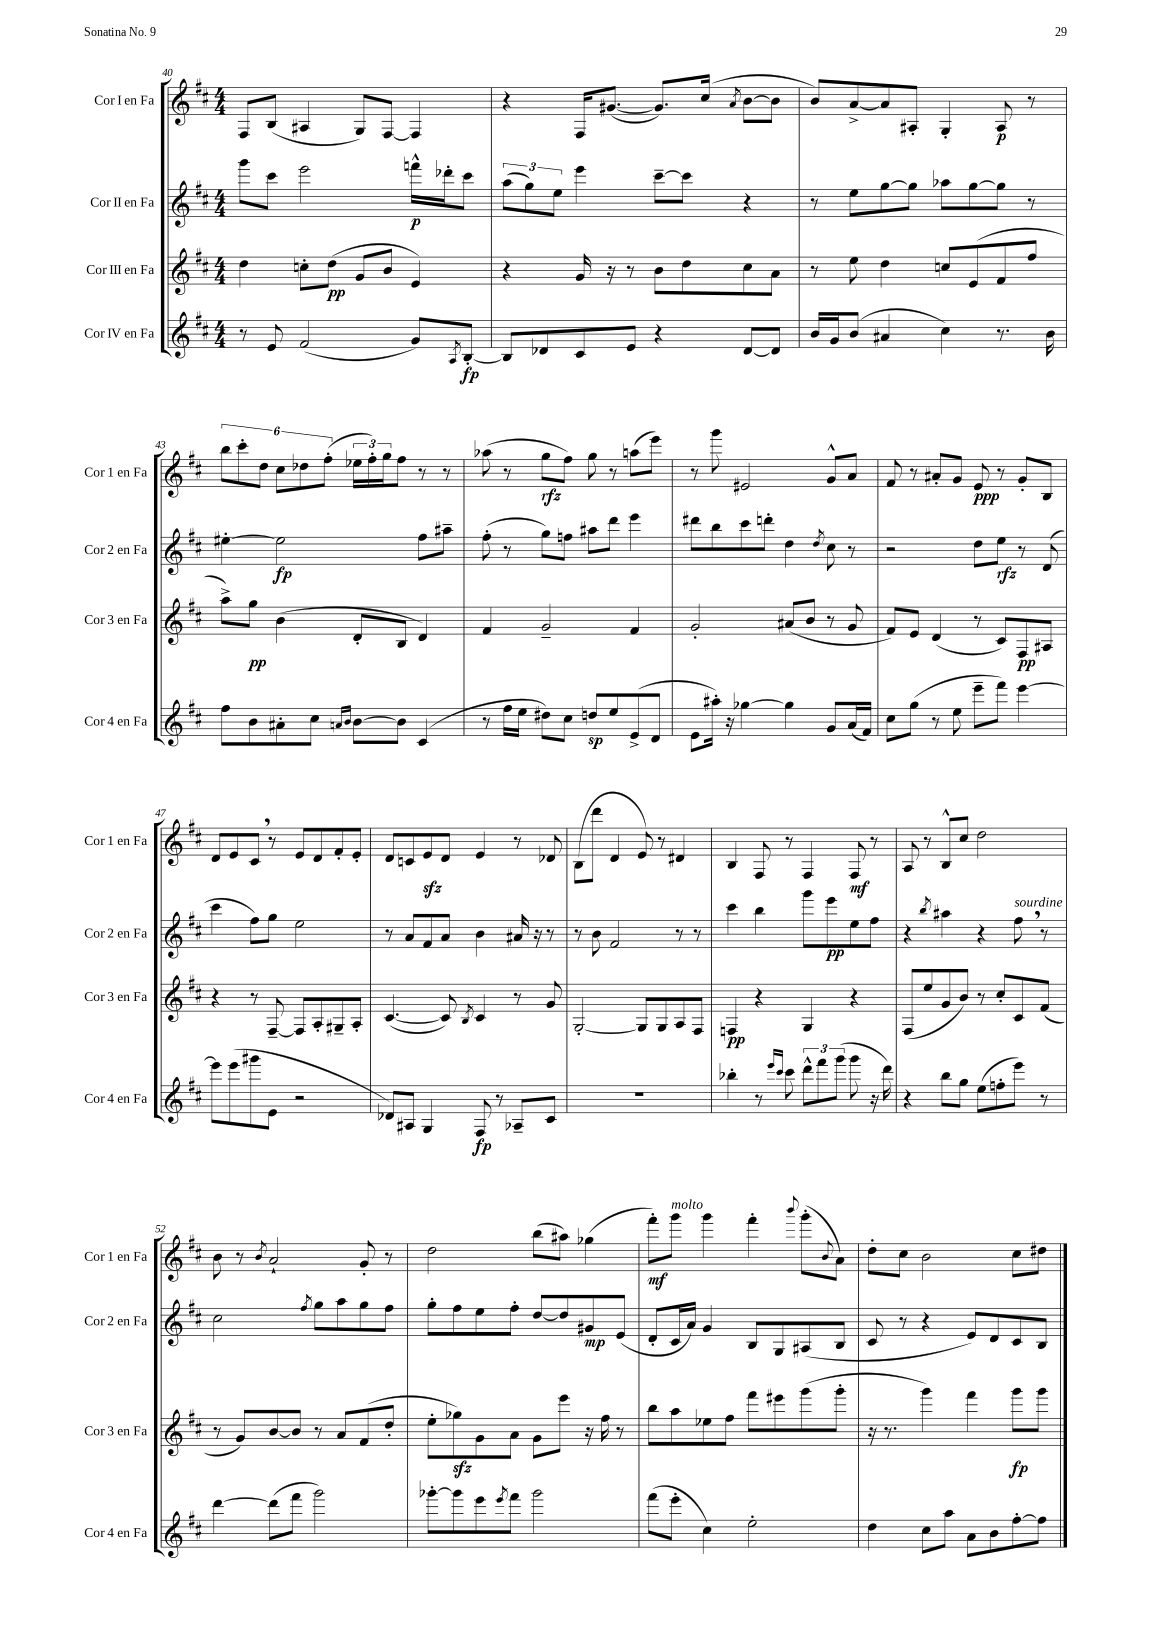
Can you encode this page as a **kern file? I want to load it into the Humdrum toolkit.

**kern	**kern	**kern	**kern
*staff4	*staff3	*staff2	*staff1
*clefG2	*clefG2	*clefG2	*clefG2
*k[f#c#]	*k[f#c#]	*k[f#c#]	*k[f#c#]
*M4/4	*M4/4	*M4/4	*M4/4
8r	4dd	8ggg	8F#
8e	.	8ccc#	(8B
(2f#	8cc'	2eee	4A#
.	(8dd	.	.
.	8g	.	8G)
.	8b	.	[8F#
8g)	4e)	16fff^^	4F#]
.	.	16ddd-'	.
8qA	.	.	.
[8B'	.	8ccc#	.
=	=	=	=
8B]	4r	(12aa	4r
.	.	12gg)	.
8d-	.	.	.
.	.	12ee	.
8c#	16g	4eee	16F#
.	16r	.	([8.g#
8e	8r	.	.
4r	8b	[8ccc#~	8.g#])
.	8dd	8ccc#]	.
.	.	.	(16cc#
.	.	.	8qa
[8d-	8cc#	4r	[8b
8d-]	8a	.	8b]
=	=	=	=
16b	8r	8r	8b)
16g	.	.	.
(8b	8ee	8ee	[8a^
4a#	4dd	[8gg	8a]
.	.	8gg]	8A#'
4cc#)	8cc	8aa-	4G'
.	(8e	[8gg	.
8.r	8f#	8gg]	8A#
.	8ff#	8r	8r
16b	.	.	.
=	=	=	=
8ff#	8aa^)	[4ee#'	12bb
.	.	.	12ccc#'
8b	8gg	.	.
.	.	.	12dd
8a#'	(4b	2ee#]	12cc#
.	.	.	12dd-
8cc#	.	.	.
.	.	.	(12ff#'
16qqa	.	.	.
16qqb	.	.	.
[8b	8d'	.	24ee-
.	.	.	24ff#')
.	.	.	24gg
8b]	8B	.	8ff#
(4c#	4d)	8ff#	8r
.	.	8aa#~	8r
=	=	=	=
8r	4f#	(8ff#'	(8aa-
16ff#	.	8r	8r
16ee	.	.	.
8dd#)	2g~	8gg)	8gg
8cc#	.	8ff	8ff#)
8dd	.	8aa#	8gg
8ee	.	8ddd	8r
(8e^	4f#	4eee	(8aa
8d	.	.	8eee)
=	=	=	=
8e	2g'	8ddd#	8r
16aa#')	.	8bb	8ggg
16r	.	.	.
[4gg-	.	8ccc#	2e#
.	.	8ddd'	.
4gg-]	(8a#	4dd	.
.	8b	.	.
.	.	8qdd	.
8g	8r	8cc#	8g^^
(16a	8g	8r	8a
16f#)	.	.	.
=	=	=	=
8cc#	8f#)	2r	8f#
(8gg	8e	.	8r
8r	(4d	.	8a#'
8ee	.	.	8g
8eee~	8r	8dd	8e
8fff#)	8c#)	8ee	8r
[4eee	8F#	8r	8g'
.	8A#	(8d	8B
=	=	=	=
8eee]	4r	4ccc#	8d
(8eee	.	.	8e
8ggg#	8r	8ff#)	8c#
8e	[8F#~	8gg	8r
2r	8F#]	2ee	8e
.	8A'	.	8d
.	8G#~	.	8f#'
.	8A'	.	8e'
=	=	=	=
8d-)	([4.c#	8r	8d
8A#	.	8a	8c
4G	.	8f#	8e
.	8c#])	8a	8d
.	8qB	.	.
8F#	4c#	4b	4e
8r	.	.	.
8A-~	8r	16a#	8r
.	.	16r	.
8c#	8g	8r	8d-
=	=	=	=
1r	[2G'	8r	(8B
.	.	8b	8ddd
.	.	2f#	4d
.	8G]	.	8e)
.	8G	.	8r
.	8A	8r	4d#
.	8F#	8r	.
=	=	=	=
4bb-'	4F	4ccc#	4B
8r	4r	4bb	8F#
16qqeee	.	.	.
16qqccc#	.	.	.
8ccc#	.	.	8r
12ddd^^	4G	8ggg	4F#
12fff#	.	.	.
.	.	8eee	.
(12ggg	.	.	.
8ggg	4r	8ee	8F#
16r	.	8ff#	8r
16ddd)	.	.	.
=	=	=	=
4r	(8F#	4r	8A
.	8ee	.	8r
.	.	8qbb	.
8bb	8g	4aa#	8B^^
8gg	8b)	.	8cc#
(8ee	8r	4r	2dd
8ff'	8cc#'	.	.
8eee)	8c#	8ff#	.
8r	(8f#	8r	.
=	=	=	=
[4ddd	8r	2cc#	8b
.	8g)	.	8r
.	.	.	8qb
(8ddd]	[8b	.	2a`
8fff#	8b]	.	.
.	.	8qff#	.
2ggg)	8r	8gg	.
.	8a	8aa	.
.	(8f#	8gg	8g'
.	8dd'	8ff#	8r
=	=	=	=
[8ggg-'	8ee'	8gg'	2dd
8ggg-]	8gg-)	8ff#	.
8eee	8g	8ee	.
8qeee	.	.	.
8fff#	8a	8ff#'	.
2ggg-	8g	[8dd	(8bb
.	8eee	8dd]	8aa#)
.	16r	8g#	(4gg-
.	16ff#	.	.
.	8r	(8e	.
=	=	=	=
(8fff#	8bb	8d'	8fff#')
8eee'	8aa	16c#	8ggg
.	.	16a)	.
4cc#)	8ee-	4g	4ggg
.	8ff#	.	.
2ee'	8fff#	8B	4fff#'
.	8eee#	8G	.
.	.	.	8qqbbb
.	(8ggg	(8A#	(8ggg'
.	.	.	8qqb
.	8ggg'	8B	8a)
=	=	=	=
4dd	16r	8c#	8dd'
.	8.r	.	.
.	.	8r	8cc#
8cc#	4ggg)	4r	2b
8aa	.	.	.
8a	4fff#	8e)	.
8b	.	8d	.
[8ff#'	8ggg	8c#	8cc#
8ff#]	8ggg	8B	8dd#
==	==	==	==
*-	*-	*-	*-
